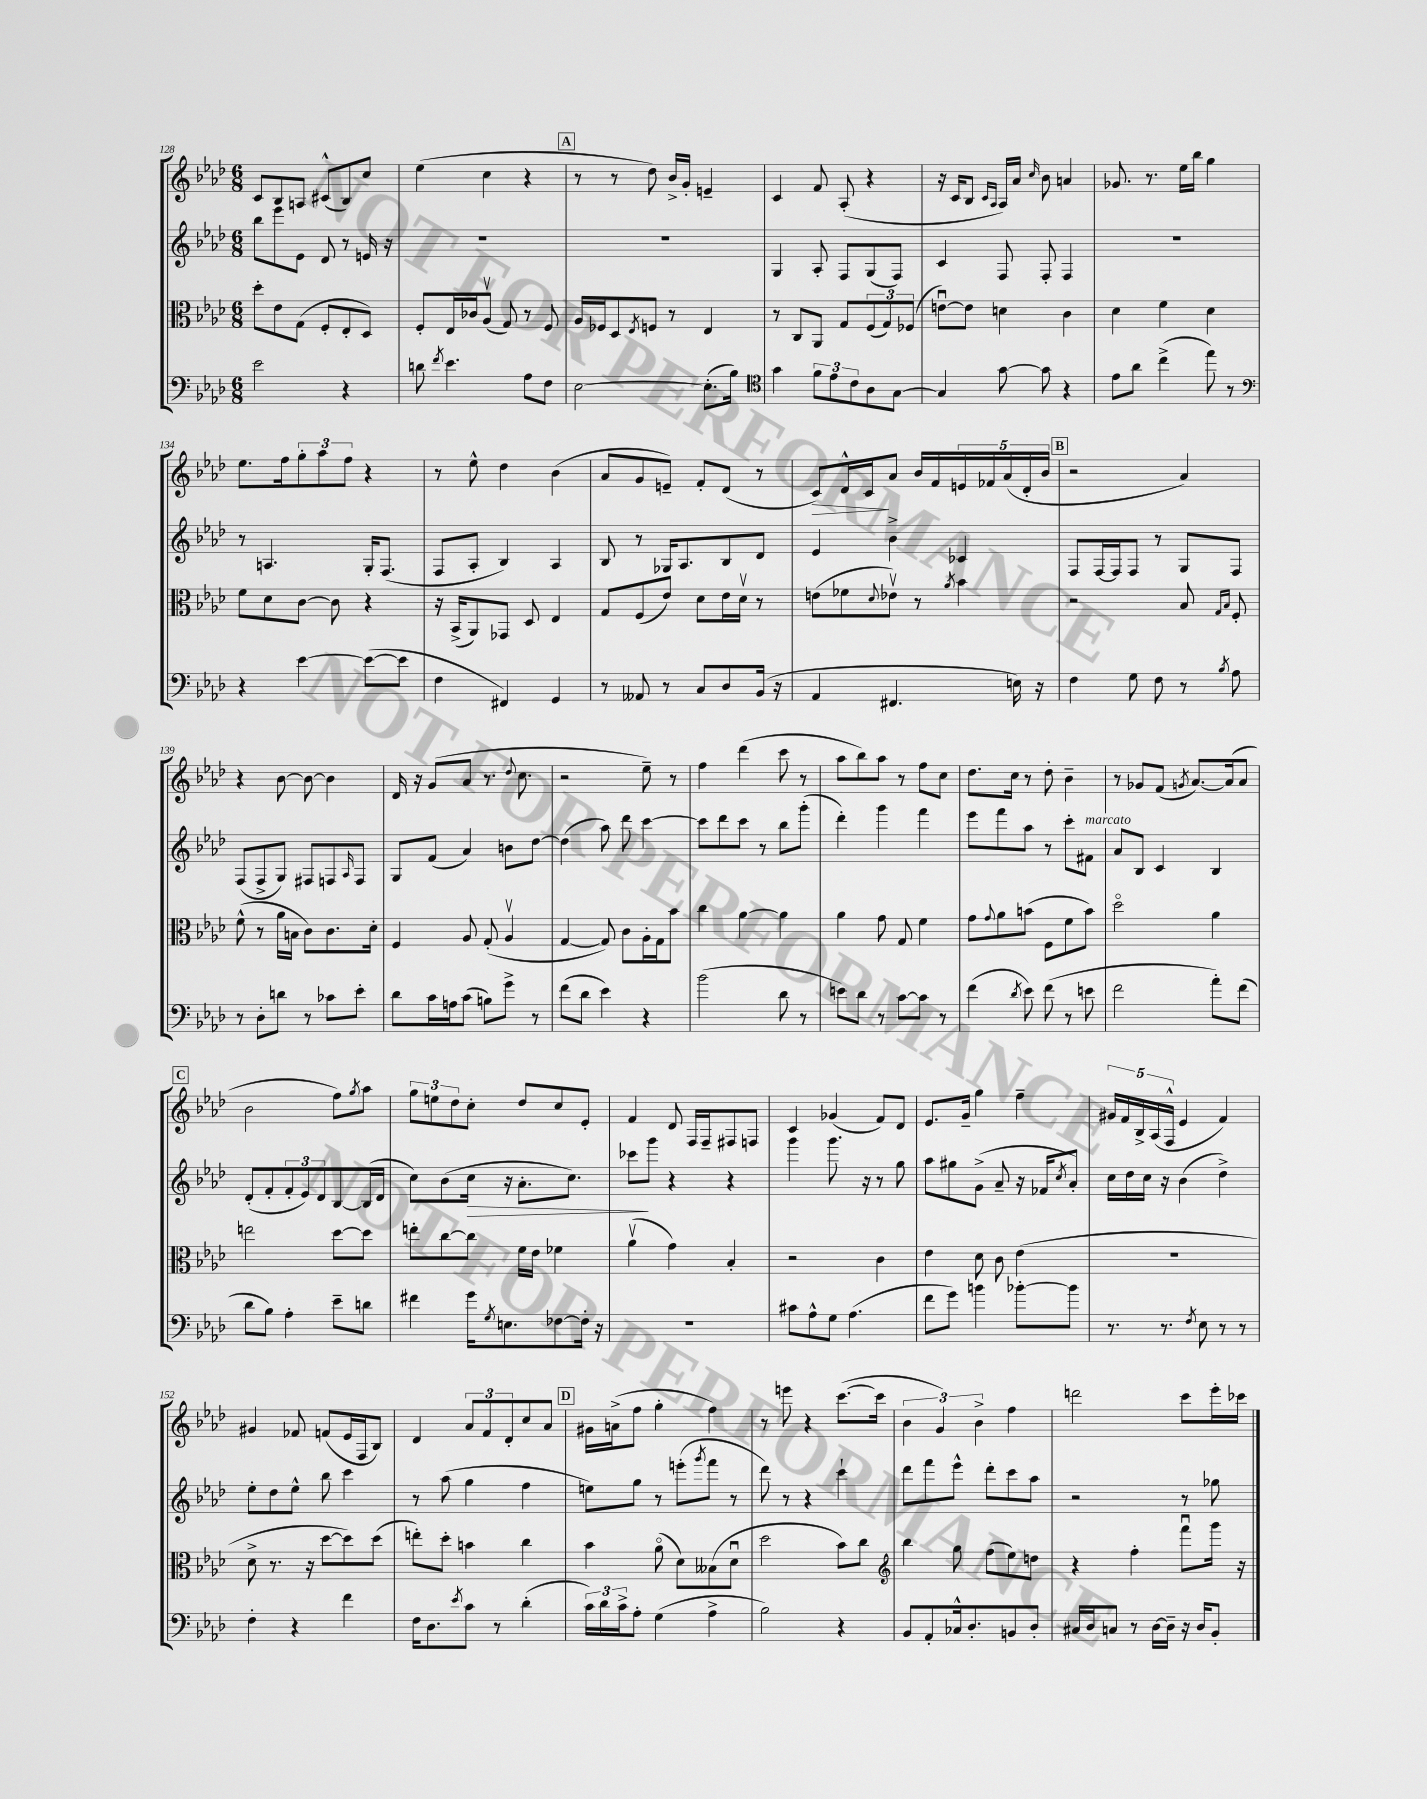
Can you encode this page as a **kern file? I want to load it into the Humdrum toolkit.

**kern	**kern	**kern	**kern
*staff4	*staff3	*staff2	*staff1
*clefF4	*clefC3	*clefG2	*clefG2
*k[b-e-a-d-]	*k[b-e-a-d-]	*k[b-e-a-d-]	*k[b-e-a-d-]
*M6/8	*M6/8	*M6/8	*M6/8
2e-\	8dd-'\L	8bb-\L	8c/L
.	8e-\	8eee-\	8B-/
.	(8G\J	8e-\J	8A/J
.	8F'/L	8d-/	(8c#^^/L
4r	8E-'/	8r	8B-/)
.	8D-/J)	16e/	8cc/J
.	.	16r	.
=	=	=	=
8d\	8F'/L	2.r	(4ee-\
8qf/	.	.	.
4.e-\	16E-/L	.	.
.	16c-/J	.	.
.	(8A-v/J	.	4cc\
.	8G/)	.	.
8A-\L	8r	.	4r
8F\J	8F/	.	.
=	=	=	=
[2E-\	16A-/LL	2.r	8r
.	16F-/J	.	.
.	8D-/	.	8r
.	8qE-/	.	.
.	8F/J	.	8dd-\)
.	8r	.	16b-^/LL
.	.	.	16g'/JJ
(8.E-'\]L	4E-/	.	4e~/
16B-\Jk)	.	.	.
=	=	=	=
*clefC4	*	*	*
4g\	8r	4G/	4c/
.	8C/L	.	.
12f\L	8AA-/J	8A-'/	8f/
12e-\	.	.	.
.	8G/L	8F/L	(8A-'/
12c\	.	.	.
8A-\	(12F/	(8G/	4r
.	12G/)	.	.
[8G\J	.	8F/J)	.
.	(12F-/J	.	.
=	=	=	=
4G/]	[8eu\L)	4c/	16r
.	.	.	16c/LK
.	8e\]J	.	8B-/J
.	.	.	16qqc/LL
.	.	.	16qqA-/JJ
[8g\	4d\	8F/	16A-/LL)
.	.	.	16a-/JJ
.	.	.	16qqcc/
8g\]	.	8F'/	8b-\
4r	4c\	4F/	4a/
=	=	=	=
8e-\L	4d-\	2.r	8.g-/
8a-\J	.	.	.
.	.	.	8.r
(4cc^\	4f\	.	.
.	.	.	16ee-\LL
.	.	.	16bb-\JJ
8ee-\)	4d-\	.	4gg\
8r	.	.	.
=	=	=	=
*clefF4	*	*	*
4r	8f\L	8r	8.ee-\L
.	8d-\	4.A/	.
.	.	.	16ff\k
[4e-\	[8c\J	.	12gg'\
.	.	.	12aa-\
.	8c\]	.	.
.	.	.	12ff\J
(8e-\_L	4r	16G'/LK	4r
.	.	(8.F/J	.
8e-\]J	.	.	.
=	=	=	=
4F\	16r	8F/L	8r
.	(16BB-^/LK	.	.
.	8AA-/)	8A-'/J	8ee-^^\
4FF#/)	8GG-/J	4B-/)	4dd-\
.	8D-/	.	.
4GG/	4E-/	4A-/	(4b-\
=	=	=	=
8r	8G/L	8B-/	8a-/L
8AA--/	(8F/	8r	8g/
8r	8e-/J)	16G-/LK	8e~/J)
.	.	8.A-/	.
8C/L	8d-\L	.	8f'/L
8D-/	16e-\L	8B-/	(8d-/J
.	16d-v\JJ	.	.
(16BB-/Jk	8r	8d-/J	8r
16r	.	.	.
=	=	=	=
4AA-/	(8e\L	4e-/	8c/L)
.	8f-\	.	16d-^^/L
.	.	.	16c/J
.	8qqd-/	.	.
4.FF#/	8e-v\J)	4b-^\	8a-/J
.	8r	.	16b-/LL
.	.	.	16f/
.	8qa-/	.	.
.	4b-\	4c-/	20e/
.	.	.	20f-/
.	.	.	(20a-/
16E\)	.	.	.
.	.	.	20d-'/
16r	.	.	.
.	.	.	20b-/JJ
=	=	=	=
4F\	2r	8F/L	2r
.	.	[16F/L	.
.	.	16F/]J	.
8G\	.	8F/J	.
8F\	.	8r	.
8r	8B-/	8G/L	4a-/)
.	16qqG/LL	.	.
8qB-/	16qqB-/JJ	.	.
8A-\	8F'/	8F/J	.
=	=	=	=
8r	(8f^^\	(8F/L	4r
8D-'\L	8r	8F^/	.
8d\J	16a-\LL	8G/J)	[8b-\
.	16B\JJ	.	.
8r	8c\L)	8F#/L	8b-\_
8c-\L	8.c\	8F/	4b-\]
.	.	16qqA-/	.
8e-'\J	.	8F/J	.
.	16d-'\Jk	.	.
=	=	=	=
8d-\L	4F/	8G/L	16d-/
.	.	.	16r
16c\L	.	(8f/J	(8g/L
16A\J	.	.	.
(8c\J	8A-/	4a-/)	8a-/J
8B\L)	(8G'/	.	8.r
8g^\J	4A-v/	8b\L	.
.	.	.	8qqdd-/
.	.	.	8.cc\
8r	.	[8dd-\J	.
=	=	=	=
(8f\L	[4G/	(4dd-\]	2r
8d-\J	.	.	.
4e-\)	8G/])	8aa-\)	.
.	8c\L	8ddd-\	.
4r	16A-'\L	[4ccc\	8ee-~\)
.	16G\J	.	.
.	8b-\J	.	8r
=	=	=	=
(2b-\	4cc\	8ccc\]L	4ff\
.	.	8ddd-\	.
.	[4a-\	8ccc\J	(4ddd-\
.	.	8r	.
8d-\	4a-\]	8bb-\L	8ccc\
8r	.	(8ggg'\J	8r
=	=	=	=
8e\L)	4a-\	4ddd-'\)	8aa-\L
8d-\J	.	.	8bb-\)
8r	8g\	4ggg\	8aa-\J
[8c\L	8G/	.	8r
8c\]J	4f\	4fff\	8ff\L
8r	.	.	8cc\J
=	=	=	=
(4f\	8g\L	8eee-\L	8.dd-\L
.	8qqg/	.	.
.	8a-\	8fff\	.
.	.	.	16cc\Jk
8qd-/	.	.	.
8e-\)	(8b\J	8aa-\J	8r
(8f\	8F\L	8r	8dd-'\
8r	8f\	8ccc'\L	4b-~\
8e\	8b\J)	8f#\J	.
=	=	=	=
2f\	2dd-o\	8a-/L	8r
.	.	8B-/J	8g-/L
.	.	4c/	(8f/J
.	.	.	8qg/
.	.	.	[8.a-/L)
8a-'\L)	4a-\	4B-/	.
.	.	.	(16a-/]k
(8f\J	.	.	8a-/J
=	=	=	=
8d-\L	2ee\	(8d-'/L	2b-\
8B-\J)	.	8f'/	.
4A-'\	.	12f'/	.
.	.	12e-/)	.
.	.	12d-/	.
8e-~\L	[8dd-\L	[8B-/	8ff\L)
.	.	.	8qgg/
8d\J	8dd-\]J	(16B-/]L	8aa-\J
.	.	16d-/JJ	.
=	=	=	=
4f#\	8ee'\L	8cc\L)	12gg\L
.	.	.	12ee\
.	[8cc\	(8b-\	.
.	.	.	12dd-\
16g\LK	8cc\]J	16cc\Jk	8cc'\J
8qG/	.	.	.
8.E\	.	16r	.
.	16f\LL	8.a-'\L	8dd-/L
.	16e-\JJ	.	.
[8F-\	4f-\	.	8cc/
.	.	8.cc\J)	.
16F-'\]Jk	.	.	8e-'/J
16r	.	.	.
=	=	=	=
2.r	(4a-v\	8ccc-\L	4f/
.	.	8ggg\J	.
.	4g\)	4r	8d-/
.	.	.	16F/LL
.	.	.	16F~/J
.	4B-'/	4r	8F#/
.	.	.	8F/J
=	=	=	=
8c#\L	2r	4ggg\	4c/
8A-^^\	.	.	.
8G\J	.	8.ggg\	(4g-/
(4.A-\	.	.	.
.	.	16r	.
.	4c\	8r	8f/L)
.	.	8gg\	8d-/J
=	=	=	=
8f\L	4e-\	8aa-\L	8.e-/L
8g\J)	.	8gg#\	.
.	.	.	16g~/Jk
4b\	8d-\	(8g^\J	4gg\
.	8c\	8a-~/	.
[8b-'\L	(4e-\	16r	4ff~\
.	.	16f-/LK	.
.	.	8qcc/	.
8b-\]J	.	8a-'/J)	.
=	=	=	=
8.r	2.r	16cc\LL	20g#/LL
.	.	.	20f/
.	.	16dd-\	.
.	.	.	20B-^/
.	.	16cc\JJ	.
.	.	.	(20A-/
8.r	.	16r	.
.	.	.	20F^^/JJ
.	.	(4b-\	4e-/
8qF/	.	.	.
8E-\	.	.	.
8r	.	4dd-^\)	4f/)
8r	.	.	.
=	=	=	=
4F'\	8d-^\	8ee-'\L	4g#/
.	8.r	8dd-\	.
4r	.	8ee-^^\J	8f-/
.	16r	.	.
.	[8dd-\L	8bb-\	(8f/L
4f\	8dd-\])	4ccc\	16e-/L
.	.	.	16F/J
.	(8dd-\J	.	8B-/J)
=	=	=	=
16F\LK	8ee'\L)	8r	4d-/
8.D-\	.	.	.
.	8dd-'\J	(8aa-\	.
8qe-/	.	.	.
8c\J	4b\	4gg\	12a-/L
.	.	.	12f/
8r	.	.	.
.	.	.	12d-'/
(4d-'\	4cc\	4ff\	8cc/
.	.	.	8a-/J
=	=	=	=
24c\LL)	4b-\	8ee\L)	16g#\LL
24d-\	.	.	.
.	.	.	(16a^\J
24c^\J	.	.	.
8A-'\J	.	8gg\J	8ff\J
(4G\	(8a-o\	8r	4gg'\
.	8d-\L)	(8eee'\L	.
.	.	8qggg/	.
4A-^\	(8B--\	8fff\J	4ff\)
.	8d-u\J	8r	.
=	=	=	=
2B-\)	2dd-\	8ddd-\)	8r
.	.	8r	8eee\
.	.	4r	4r
4r	8b-\L)	4ccc`\	([8.ccc\L
.	8cc\J	.	.
.	.	.	16ccc\]Jk
=	=	=	=
*	*clefG2	*	*
8BB-/L	4bb-\	8ddd-\L	6b-\
8AA-'/	.	8fff\	.
.	.	.	6g/)
16C-^^/k	8gg\	8eee-^^\J	.
8.D-'/	.	.	.
.	.	.	6b-^\
.	(8ff\L	8ddd-'\L	.
8BB/	8ee-\)	8ccc\	4ff\
8D-'/J	8dd\J	8aa-\J	.
=	=	=	=
16C#/LL	4r	2r	2ddd\
16D-/J	.	.	.
8C/J	.	.	.
8r	4ff'\	.	.
[16D-\LL	.	.	.
16D-~\]JJ	.	.	.
16r	8fffu\L	8r	8ccc\L
16D-/LK	.	.	.
8BB-'/J	16ggg\Jk	8gg-\	16eee-'\L
.	16r	.	16ccc-\JJ
==	==	==	==
*-	*-	*-	*-
